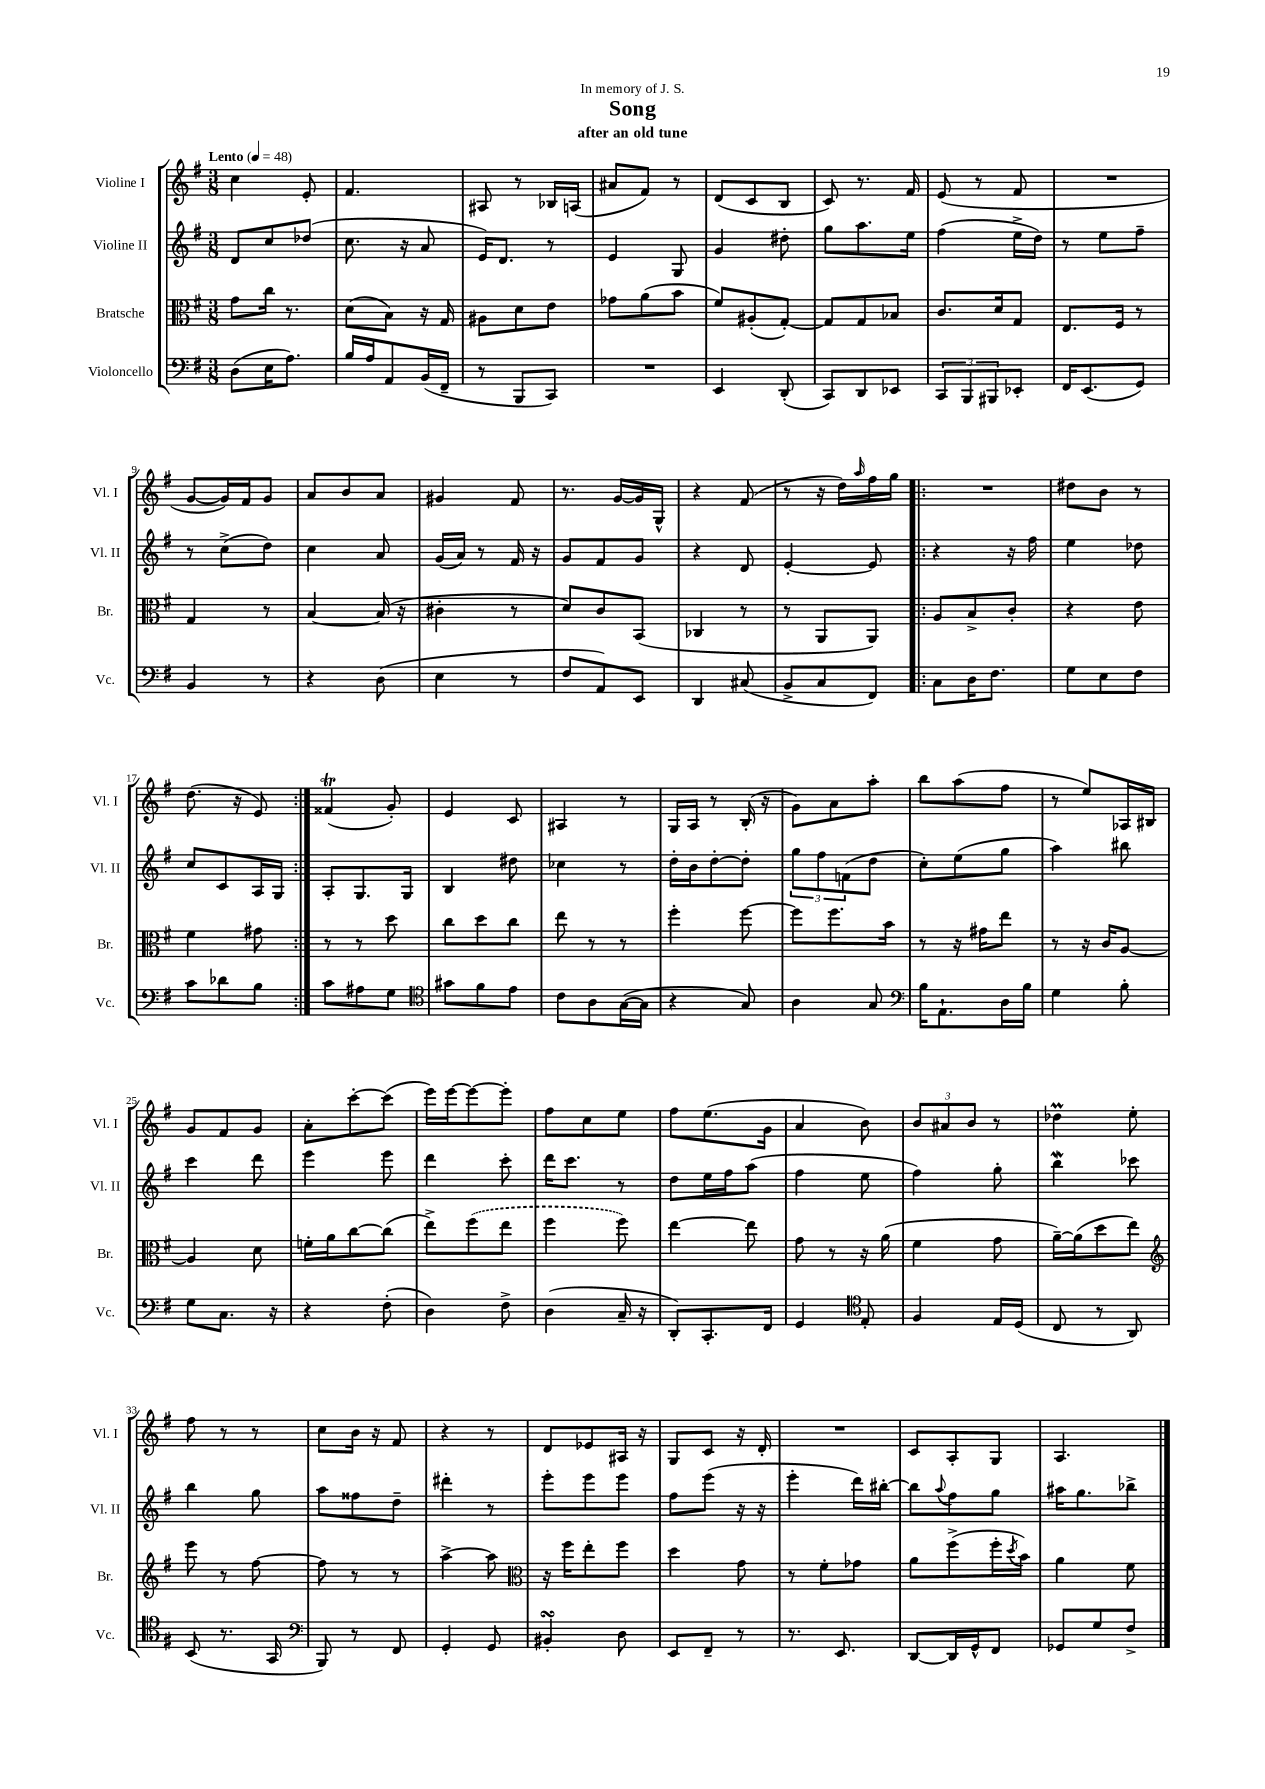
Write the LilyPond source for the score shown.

\header { title = "Song" subtitle = "after an old tune" dedication = "In memory of J. S." }
<<
\new StaffGroup <<
\new Staff = "s0" \with { instrumentName = "Violine I" shortInstrumentName = "Vl. I" } {
    \clef treble \key g \major \numericTimeSignature \time 3/8 \tempo "Lento" 4 = 48
    c''4 e'8-. |
    fis'4. |
    ais8 r8 bes16 a16( |
    ais'8 fis'8) r8 |
    d'8( c'8 b8 |
    c'8) r8. fis'16 |
    e'8( r8 fis'8 |
    R4. |
    g'8~ g'16) fis'16 g'8 |
    a'8 b'8 a'8 |
    gis'4 fis'8 |
    r8. g'16~ g'16 g16-^ |
    r4 fis'8( |
    r8 r16 d''16) \grace { a''16 } fis''16 g''16 |
    \repeat volta 2 { R4. |
    dis''8 b'8 r8 |
    d''8.( r16 e'8) | }
    fisis'4\trill( g'8-.) |
    e'4 c'8 |
    ais4 r8 |
    g16 a16 r8 b16-.( r16 |
    g'8) a'8 a''8-. |
    b''8 a''8( fis''8 |
    r8 e''8) aes16 bis16 |
    g'8 fis'8 g'8 |
    a'8-. c'''8~-. c'''8( |
    e'''16) e'''16~ e'''8~ e'''8-. |
    fis''8 c''8 e''8 |
    fis''8 e''8.( g'16 |
    a'4 b'8) |
    \tuplet 3/2 { b'8 ais'8 b'8 } r8 |
    des''4\prall e''8-. |
    fis''8 r8 r8 |
    c''8 b'16 r16 fis'8 |
    r4 r8 |
    d'8 ees'8 ais16 r16 |
    g8 c'8 r16 d'16-. |
    R4. |
    c'8 a8-. g8 |
    a4. \bar "|." |
}
\new Staff = "s1" \with { instrumentName = "Violine II" shortInstrumentName = "Vl. II" } {
    \clef treble \key g \major \numericTimeSignature \time 3/8
    d'8 c''8 des''8( |
    c''8. r16 a'8 |
    e'16) d'8. r8 |
    e'4 g8 |
    g'4 dis''8-. |
    g''8 a''8. e''16 |
    fis''4( e''16-> d''16) |
    r8 e''8 fis''8-- |
    r8 c''8->( d''8) |
    c''4 a'8 |
    g'16( a'16) r8 fis'16 r16 |
    g'8 fis'8 g'8 |
    r4 d'8 |
    e'4~-. e'8 |
    \repeat volta 2 { r4 r16 fis''16 |
    e''4 des''8 |
    c''8 c'8 a16 g16 | }
    a8-. g8. g16 |
    b4 dis''8 |
    ces''4 r8 |
    d''16-. b'16 d''8~-. d''8-. |
    \tuplet 3/2 { g''8 fis''8 f'8( } d''8 |
    c''8-.) e''8( g''8 |
    a''4) bis''8 |
    c'''4 d'''8 |
    e'''4 e'''8 |
    d'''4 c'''8-. |
    d'''16 c'''8. r8 |
    d''8 e''16 fis''16 a''8( |
    fis''4 e''8 |
    fis''4) g''8-. |
    b''4\mordent ces'''8 |
    b''4 g''8 |
    a''8 fisis''8 d''8-- |
    dis'''4-. r8 |
    e'''8-. e'''8 e'''8 |
    fis''8 e'''8( r16 r16 |
    e'''4-. d'''16) bis''16~-. |
    bis''8 \appoggiatura { a''8 } fis''8 g''8 |
    ais''16 g''8. bes''8-> \bar "|." |
}
\new Staff = "s2" \with { instrumentName = "Bratsche" shortInstrumentName = "Br." } {
    \clef alto \key g \major \numericTimeSignature \time 3/8
    g'8 c''16 r8. |
    d'8( b8) r16 g16 |
    ais8 d'8 e'8 |
    ges'8 a'8( b'8 |
    fis'8) ais8-.( g8~-.) |
    g8 g8 bes8 |
    c'8. d'16 g8 |
    e8. fis16 r8 |
    g4 r8 |
    b4~ b16( r16 |
    cis'4-. r8 |
    d'8) c'8 b,8( |
    ces4 r8 |
    r8 a,8 a,8) |
    \repeat volta 2 { a8 b8-> c'8-. |
    r4 e'8 |
    fis'4 gis'8 | }
    r8 r8 d''8 |
    c''8 d''8 c''8 |
    e''8 r8 r8 |
    fis''4-. fis''8~ |
    fis''8 fis''8. b'16 |
    r8 r16 gis'16 e''8 |
    r8 r16 c'16 a8~ |
    a4 d'8 |
    f'16-. a'16 c''8~ c''8( |
    e''8->) \once \slurDashed fis''8( e''8 |
    fis''4 fis''8) |
    e''4~ e''8 |
    g'8 r8 r16 a'16( |
    fis'4 g'8 |
    a'16~--) a'16( d''8 e''8) |
    \clef treble e'''8 r8 fis''8~ |
    fis''8 r8 r8 |
    a''4~-> a''8 |
    \clef alto r16 fis''16 e''8-. fis''8 |
    d''4 g'8 |
    r8 fis'8-. ges'8 |
    a'8 fis''8->( fis''16-. \acciaccatura { d''8 } b'16) |
    a'4 fis'8 \bar "|." |
}
\new Staff = "s3" \with { instrumentName = "Violoncello" shortInstrumentName = "Vc." } {
    \clef bass \key g \major \numericTimeSignature \time 3/8
    d8( e16 a8.) |
    b16 a16 a,8 b,16( fis,16-- |
    r8 b,,8 c,8) |
    R4. |
    e,4 d,8-.( |
    c,8) d,8 ees,8 |
    \tuplet 3/2 { c,8 b,,8 bis,,8 } ees,8-. |
    fis,16 e,8.( g,8) |
    b,4 r8 |
    r4 d8( |
    e4 r8 |
    fis8 a,8) e,8 |
    d,4 cis8( |
    b,8-> c8 fis,8) |
    \repeat volta 2 { c8 d16 fis8. |
    g8 e8 fis8 |
    c'8 des'8 b8 | }
    c'8 ais8 g8 |
    \clef tenor gis'8 fis'8 e'8 |
    c'8 a8 g16~( g16 |
    r4 g8) |
    a4 g8 |
    \clef bass b16 a,8.-! d16 b16 |
    g4 b8-. |
    g8 c8. r16 |
    r4 fis8-.( |
    d4) fis8-> |
    d4( c16-- r16 |
    d,8-.) c,8.-. fis,16 |
    g,4 \clef tenor e8-. |
    fis4 e16 d16( |
    c8 r8 a,8) |
    b,8( r8. g,16 |
    \clef bass b,,8) r8 fis,8 |
    g,4-. g,8 |
    bis,4-.\turn d8 |
    e,8 fis,8-- r8 |
    r8. e,8. |
    d,8~ d,16 g,16-^ fis,8 |
    ges,8 g8 fis8-> \bar "|." |
}
>>
>>
